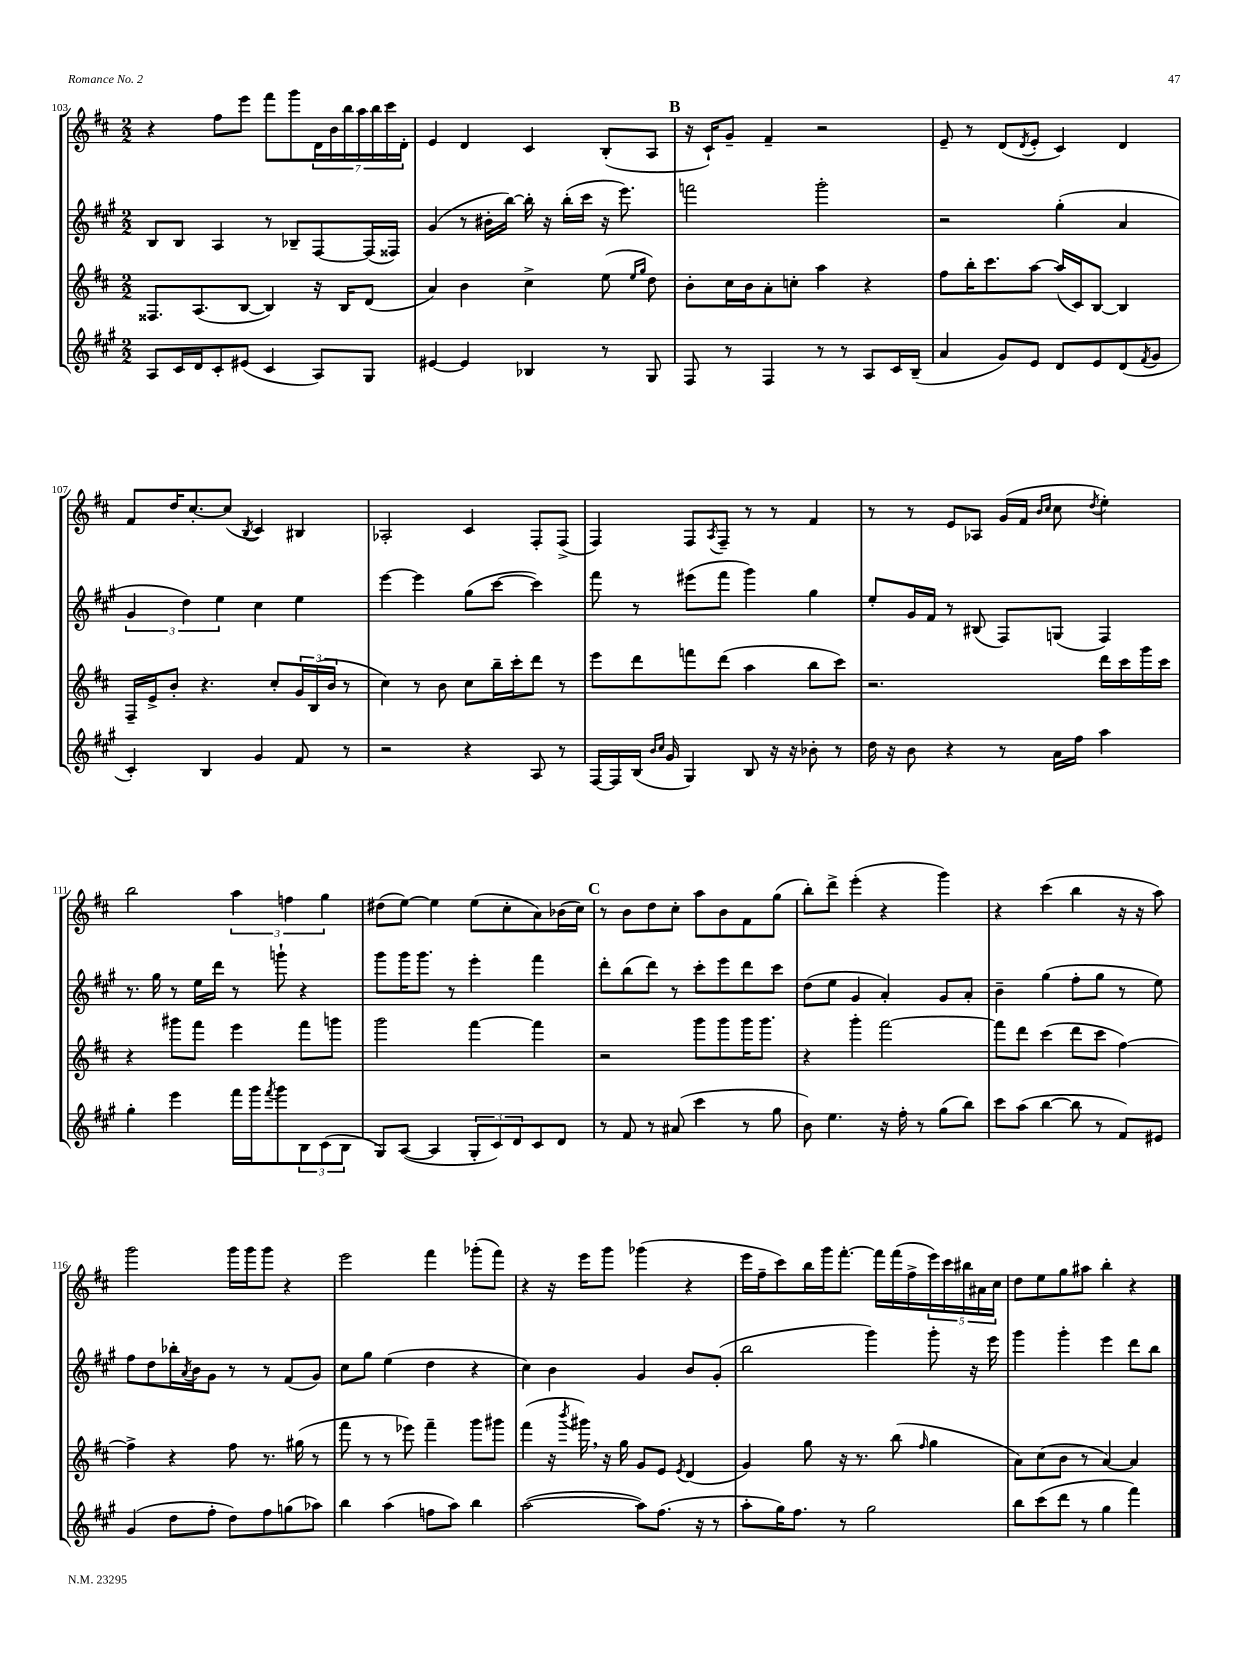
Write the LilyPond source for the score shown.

<<
\new StaffGroup <<
\new Staff = "s0" {
    \clef treble \key d \major \numericTimeSignature \time 2/2
    r4 fis''8 e'''8 fis'''8 g'''8 \tuplet 7/4 { d'16 b'16 b''16 a''16 b''16 cis'''16 d'16-. } |
    e'4 d'4 cis'4 b8-.( a8 |
    \mark \markup { \bold "B" } r16 cis'16-!) g'8-- fis'4-- r2 |
    e'8-- r8 d'8( \acciaccatura { d'8 } e'8-. cis'4) d'4 |
    fis'8 d''16 cis''8.~-. cis''8( \acciaccatura { b8 } cis'4) bis4 |
    aes2-. cis'4 fis8-. fis8->( |
    fis4) fis8 \acciaccatura { a8 } fis8-- r8 r8 fis'4 |
    r8 r8 e'8 aes8 g'16( fis'16 \grace { b'16 cis''16 } cis''8 \acciaccatura { d''8 } e''4-.) |
    b''2 \tuplet 3/2 { a''4 f''4 g''4 } |
    dis''8( e''8~) e''4 e''8( cis''8-. a'8) bes'16( cis''16) |
    \mark \markup { \bold "C" } r8 b'8 d''8 cis''8-. a''8 b'8 fis'8 g''8( |
    b''8-.) d'''8-> e'''4-.( r4 g'''4) |
    r4 cis'''4( b''4 r16 r16 a''8) |
    g'''2 g'''16 g'''16 g'''8 r4 |
    e'''2 fis'''4 ges'''8-.( fis'''8) |
    r4 r16 e'''16 g'''8 ges'''4( r4 |
    e'''16 fis''16-- cis'''8) b''16 g'''16 fis'''8.~-. fis'''16 fis'''16( fis''16-> \tuplet 5/4 { e'''16) cis'''16 bis''16 ais'16 cis''16 } |
    d''8 e''8 g''8 ais''8 b''4-. r4 \bar "|." |
}
\new Staff = "s1" {
    \clef treble \key a \major \numericTimeSignature \time 2/2
    b8 b8 a4 r8 bes8-- fis8~ fis16( fisis16) |
    gis'4( r8 bis'16-. b''16~) b''16-. r16 b''16-.( cis'''16 r16 e'''8.) |
    \mark \markup { \bold "B" } f'''2 gis'''2-. |
    r2 gis''4-.( a'4 |
    \tuplet 3/2 { gis'4 d''4) e''4 } cis''4 e''4 |
    e'''4~ e'''4 gis''8( cis'''8~ cis'''4) |
    fis'''8 r8 eis'''8( fis'''8 gis'''4) gis''4 |
    e''8-. gis'16 fis'16 r8 bis8( fis8) g8( fis4) |
    r8. gis''16 r8 e''16 d'''16 r8 g'''8-! r4 |
    gis'''8 gis'''16 gis'''8. r8 e'''4-. fis'''4 |
    \mark \markup { \bold "C" } d'''8-. b''8( d'''8) r8 cis'''8-. e'''8 d'''8 cis'''8 |
    d''8( e''8 gis'4 a'4-.) gis'8 a'8-. |
    b'4-- gis''4( fis''8-. gis''8 r8 e''8) |
    fis''8 d''8 bes''16-. \acciaccatura { a'8 } b'16 gis'8 r8 r8 fis'8( gis'8) |
    cis''8 gis''8 e''4( d''4 r4 |
    cis''4) b'4 gis'4 b'8 gis'8-.( |
    b''2 gis'''4) gis'''8-. r16 e'''16 |
    gis'''4 gis'''4-. e'''4 d'''8 b''8 \bar "|." |
}
\new Staff = "s2" {
    \clef treble \key d \major \numericTimeSignature \time 2/2
    fisis8. a8.( b8~ b4) r16 b16 d'8( |
    a'4) b'4 cis''4-> e''8( \grace { e''16 g''16 } d''8) |
    \mark \markup { \bold "B" } b'8-. cis''16 b'16 a'8-. c''8-. a''4 r4 |
    fis''8 b''16-. cis'''8. a''8~ a''16( cis'16) b8~ b4 |
    fis16-- e'16-> b'8-. r4. cis''8-. \tuplet 3/2 { g'16 b16( b'16 } r8 |
    cis''4) r8 b'8 cis''8 b''16-- cis'''16-. d'''8 r8 |
    e'''8 d'''8 f'''8 d'''8( a''4 b''8 cis'''8) |
    r2. d'''16 cis'''16 g'''16 cis'''16 |
    r4 gis'''8 fis'''8 e'''4 fis'''8 g'''8 |
    g'''2 fis'''4~ fis'''4 |
    \mark \markup { \bold "C" } r2 g'''8 g'''8 g'''16 g'''8. |
    r4 g'''4-. fis'''2~ |
    fis'''8 d'''8 cis'''4( d'''8 cis'''8 fis''4~) |
    fis''4-> r4 fis''8 r8. gis''16( r8 |
    fis'''8 r8 r8 ees'''8) fis'''4-- g'''8 gis'''8 |
    fis'''4( r16 \acciaccatura { b'''8 } gis'''16) \breathe r16 g''16 g'8 e'8 \acciaccatura { e'8 } d'4( |
    g'4) g''8 r16 r8. b''8( \grace { fis''16 } g''4 |
    a'8) cis''8( b'8 r8 a'4~) a'4 \bar "|." |
}
\new Staff = "s3" {
    \clef treble \key a \major \numericTimeSignature \time 2/2
    a8 cis'16 d'16 cis'8-. eis'8( cis'4 a8) gis8 |
    eis'4~ eis'4 bes4 r8 gis8 |
    \mark \markup { \bold "B" } fis8 r8 fis4 r8 r8 a8 cis'16 b16--( |
    a'4 gis'8) e'8 d'8 e'8 d'8( \acciaccatura { fis'8 } gis'8 |
    cis'4-.) b4 gis'4 fis'8 r8 |
    r2 r4 a8 r8 |
    fis16~ fis16 b16( \grace { b'16 cis''16 } gis'16 gis4) b8 r16 r16 bes'8-. r8 |
    d''16 r16 b'8 r4 r8 a'16 fis''16 a''4 |
    gis''4-. e'''4 fis'''16 gis'''16 \acciaccatura { fis'''8 } gis'''8 \tuplet 3/2 { b8 cis'8( b8 } |
    gis8) a8~( a4 \tuplet 3/2 { gis8-. cis'8) d'8 } cis'8 d'8 |
    \mark \markup { \bold "C" } r8 fis'8 r8 ais'8( cis'''4 r8 gis''8 |
    b'8) e''4. r16 fis''16-. r8 gis''8( b''8) |
    cis'''8 a''8( b''4~ b''8 r8 fis'8) eis'8 |
    gis'4( d''8 fis''8-. d''8) fis''8 g''8( aes''8) |
    b''4 a''4( f''8 a''8) b''4 |
    a''2~( a''8) fis''8.( r16 r8 |
    a''8-. gis''16) fis''8. r8 gis''2 |
    b''8 cis'''8( d'''8 r8 gis''4 fis'''4) \bar "|." |
}
>>
>>
\layout { \context { \Score currentBarNumber = #103 } }
